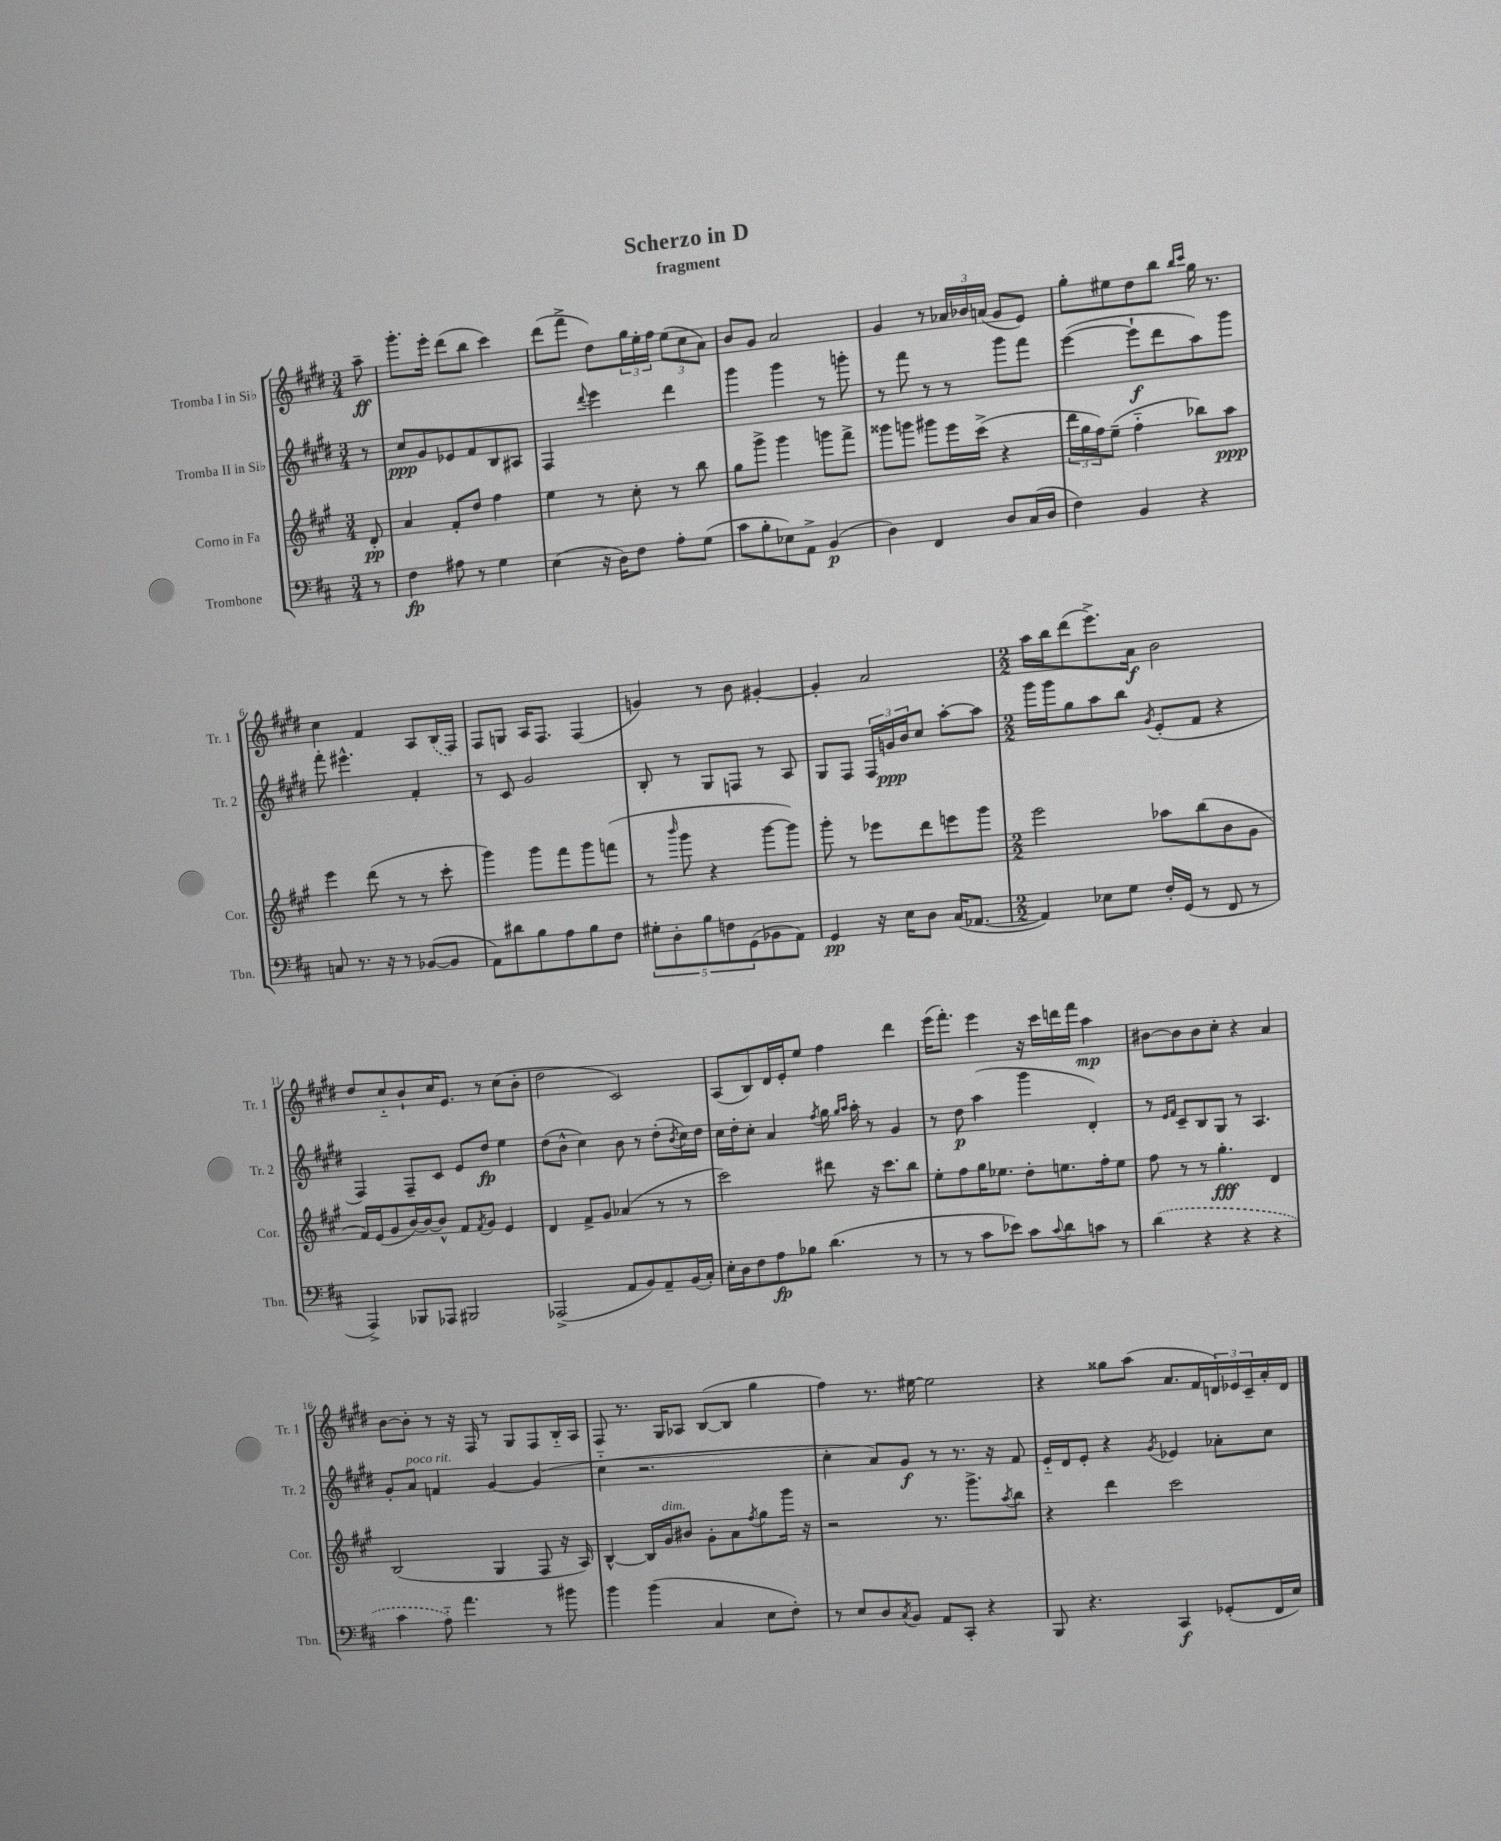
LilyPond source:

\header { title = "Scherzo in D" subtitle = "fragment" }
<<
\new StaffGroup <<
\new Staff = "s0" \with { instrumentName = "Tromba I in Sib" shortInstrumentName = "Tr. 1" } {
    \clef treble \key e \major \numericTimeSignature \time 3/4 \partial 8
    a''8--\ff |
    gis'''8.-. e'''16-. dis'''8( b''8 cis'''4) |
    dis'''8( fis'''8-> dis''8) \tuplet 3/2 { gis''16 e''16-. fis''16 } \tuplet 3/2 { e''8( cis''8 a'8) } |
    b'8 gis'8 a'2 |
    gis'4 r8 \tuplet 3/2 { aes'16 bes'16 a'16( } gis'8 e'8) |
    gis''8-. eis''8 dis''8 b''8 \grace { b''16 cis'''16 } gis''16 r8. |
    cis''4 fis'4 a8 \once \slurDashed b16( fis16) |
    fis8 g8 a16 fis8. fis4( |
    g'4) r8 b'8 gis'4~-. |
    gis'4-. a'2 |
    \numericTimeSignature \time 2/2 a''16 b''16 dis'''8( e'''8.->) a'16\f b'2 |
    dis''8 cis''8-_ b'8-! cis''16 e'8. r8 cis''8( b'8-. |
    dis''2 cis'2) |
    a8( b8) dis'16 e'16-. e''8 fis''4 dis'''4 |
    e'''16( fis'''8.-.) e'''4 r16 cis'''16 d'''16 fis'''16 a''4\mp |
    bis'8~ bis'8 bis'8 cis''8-. r4 a'4 |
    b'8~ b'8-. r8 r16 fis16 r8 gis8 fis8 b16-_ a16 |
    fis8 r8. gis16 aes8 b8~( b8 gis''4 |
    fis''4) r8. eis''16~ eis''2 |
    r4 gisis''8 a''8( a'8. fis'16 \tuplet 3/2 { d'16) ees'16 cis'16-- } a'16-. d'16 \bar "|." |
}
\new Staff = "s1" \with { instrumentName = "Tromba II in Sib" shortInstrumentName = "Tr. 2" } {
    \clef treble \key e \major \numericTimeSignature \time 3/4 \partial 8
    r8 |
    cis''8\ppp gis'8 ees'8 fis'8 b8 ais8 |
    fis4 \appoggiatura { dis'''8 } e'''4 dis'''4 |
    gis'''4 gis'''4 r8 g'''8-. |
    r8 fis'''8 r8 r8 gis'''8 fis'''8 |
    e'''4~( e'''8-!\f dis'''8 a''8) gis'''8 |
    fis'''8-. eis'''4.-^ fis'4-. |
    r8 cis'8 gis'2 |
    b8-. r8 gis8 f8 r8 a8 |
    gis8 fis8 \tuplet 3/2 { fis16 g'16\ppp b'16 } cis''8 a''8~-. a''8 |
    \numericTimeSignature \time 2/2 gis'''16 gis'''16 gis''8 a''8 b''8 \acciaccatura { gis'8 } e'8-.( fis'8 r4 |
    fis4) fis8-- cis'8 e'8 dis''8\fp e''4 |
    dis''8( b'8-^ cis''4) b'8 r8 dis''8-.( \acciaccatura { b'8 } cis''16) dis''16 |
    cis''16 dis''16-. cis''8-. a'4 \acciaccatura { fis''8 } gis''16 \grace { gis''16 a''16 } a''16-. r8 gis'4 |
    r8 dis''8\p a''4( gis'''4 dis'4-.) |
    r8 \grace { e'16 fis'16 } cis'8-- b8 gis8 r8 a4. |
    gis'8-. a'8^\markup { \italic "poco rit." } f'4 gis'4~ gis'4( |
    cis''4-_ r2. |
    cis''4-. a'8) gis'8\f r8 r8. r16 fis'8 |
    e'16-_ dis'16 e'8-. r4 \acciaccatura { gis'8 } ees'4 aes'8-. cis''8 \bar "|." |
}
\new Staff = "s2" \with { instrumentName = "Corno in Fa" shortInstrumentName = "Cor." } {
    \clef treble \key a \major \numericTimeSignature \time 3/4 \partial 8
    d'8-.\pp |
    a'4 fis'8-. d''8 fis''4 |
    e''4 r8 cis''8-. r8 b''8 |
    gis''8 gis'''8-> gis'''4 g'''8 fis'''8-> |
    gisis'''8 g'''8 gis'''8 e'''16 cis'''16->( r4 |
    \tuplet 3/2 { d'''16 gis''16 fis''16) } e''8--( fis''4-_ bes''8) a''8\ppp |
    e'''4 d'''8( r8 r8 cis'''8-. |
    gis'''4) gis'''8 fis'''8 gis'''8 f'''8( |
    r8 \grace { b'''16 } gis'''8 r4 gis'''8~ gis'''8) |
    gis'''8-. r8 ees'''8 d'''8 e'''8 gis'''8 |
    \numericTimeSignature \time 2/2 e'''2 aes''8 b''8( b'8 gis'8 |
    fis'16) e'16( gis'8 b'16~) b'16~ b'8-^ fis'8 \acciaccatura { fis'8 } gis'8 e'4 |
    d'4 fis'8-> gis'8 aes'4( r8 r8 |
    cis'''2) dis'''8 r16 cis'''8. b''8 |
    e''8-. fis''8 gis''16 ees''8. d''8-. e''8. fis''16-. e''8 |
    fis''8 r8 r8 gis''4.-.\fff d'4 |
    b2( gis4 fis8 r16 a16) |
    b4~-^ b16 gis'16^\markup { \italic "dim." } bis'8 gis'8-. a'8 \acciaccatura { fis''8 } gis''8 gis'''16 r16 |
    r2 r8. gis'''8.-> \acciaccatura { a''8 } b''8 |
    r4 d'''4 cis'''2 \bar "|." |
}
\new Staff = "s3" \with { instrumentName = "Trombone" shortInstrumentName = "Tbn." } {
    \clef bass \key d \major \numericTimeSignature \time 3/4 \partial 8
    r8 |
    fis4\fp ais8 r8 g4 |
    e4( r16 d16) fis8 a8-. g8( |
    cis'8 b8-. ees8) a,8-> b,4\p( |
    d4) fis,4 d8 cis16( d16 |
    fis4) b,4 r4 |
    c8 r8. r16 r8 bes,8~( bes,8 |
    a,8) dis'8 b8 a8 b8 fis8 |
    \tuplet 5/4 { gis8-. d8-. b8 f8 g,8( } bes,8 a,8) |
    g,4\pp r16 e16 d8 cis16( aes,8.~ |
    \numericTimeSignature \time 2/2 aes,4) ees8 g8 fis16-. g,16( r8 fis,8 r8 |
    a,,4->) bes,,8 aes,,8 bis,,2 |
    aes,,2->( a,8 b,8) a,8-- b,16( cis16-.) |
    e16-. d16 fis8 a8\fp bes8 d'4.( r8 |
    r8 r8 cis'8 ees'8) cis'8 \appoggiatura { cis'8 } d'8 c'8 r8 |
    \once \slurDashed d'4( r4 r4 r4 |
    cis'4 a8-_) a'4. r8 bis'8 |
    b'4 b'4( cis4 e8 fis8-.) |
    r8 e8 d8 \acciaccatura { cis8 } b,8 a,8 cis,8-. r4 |
    b,,8 r4. cis,4\f ges,8-.( fis,16 e16) \bar "|." |
}
>>
>>
